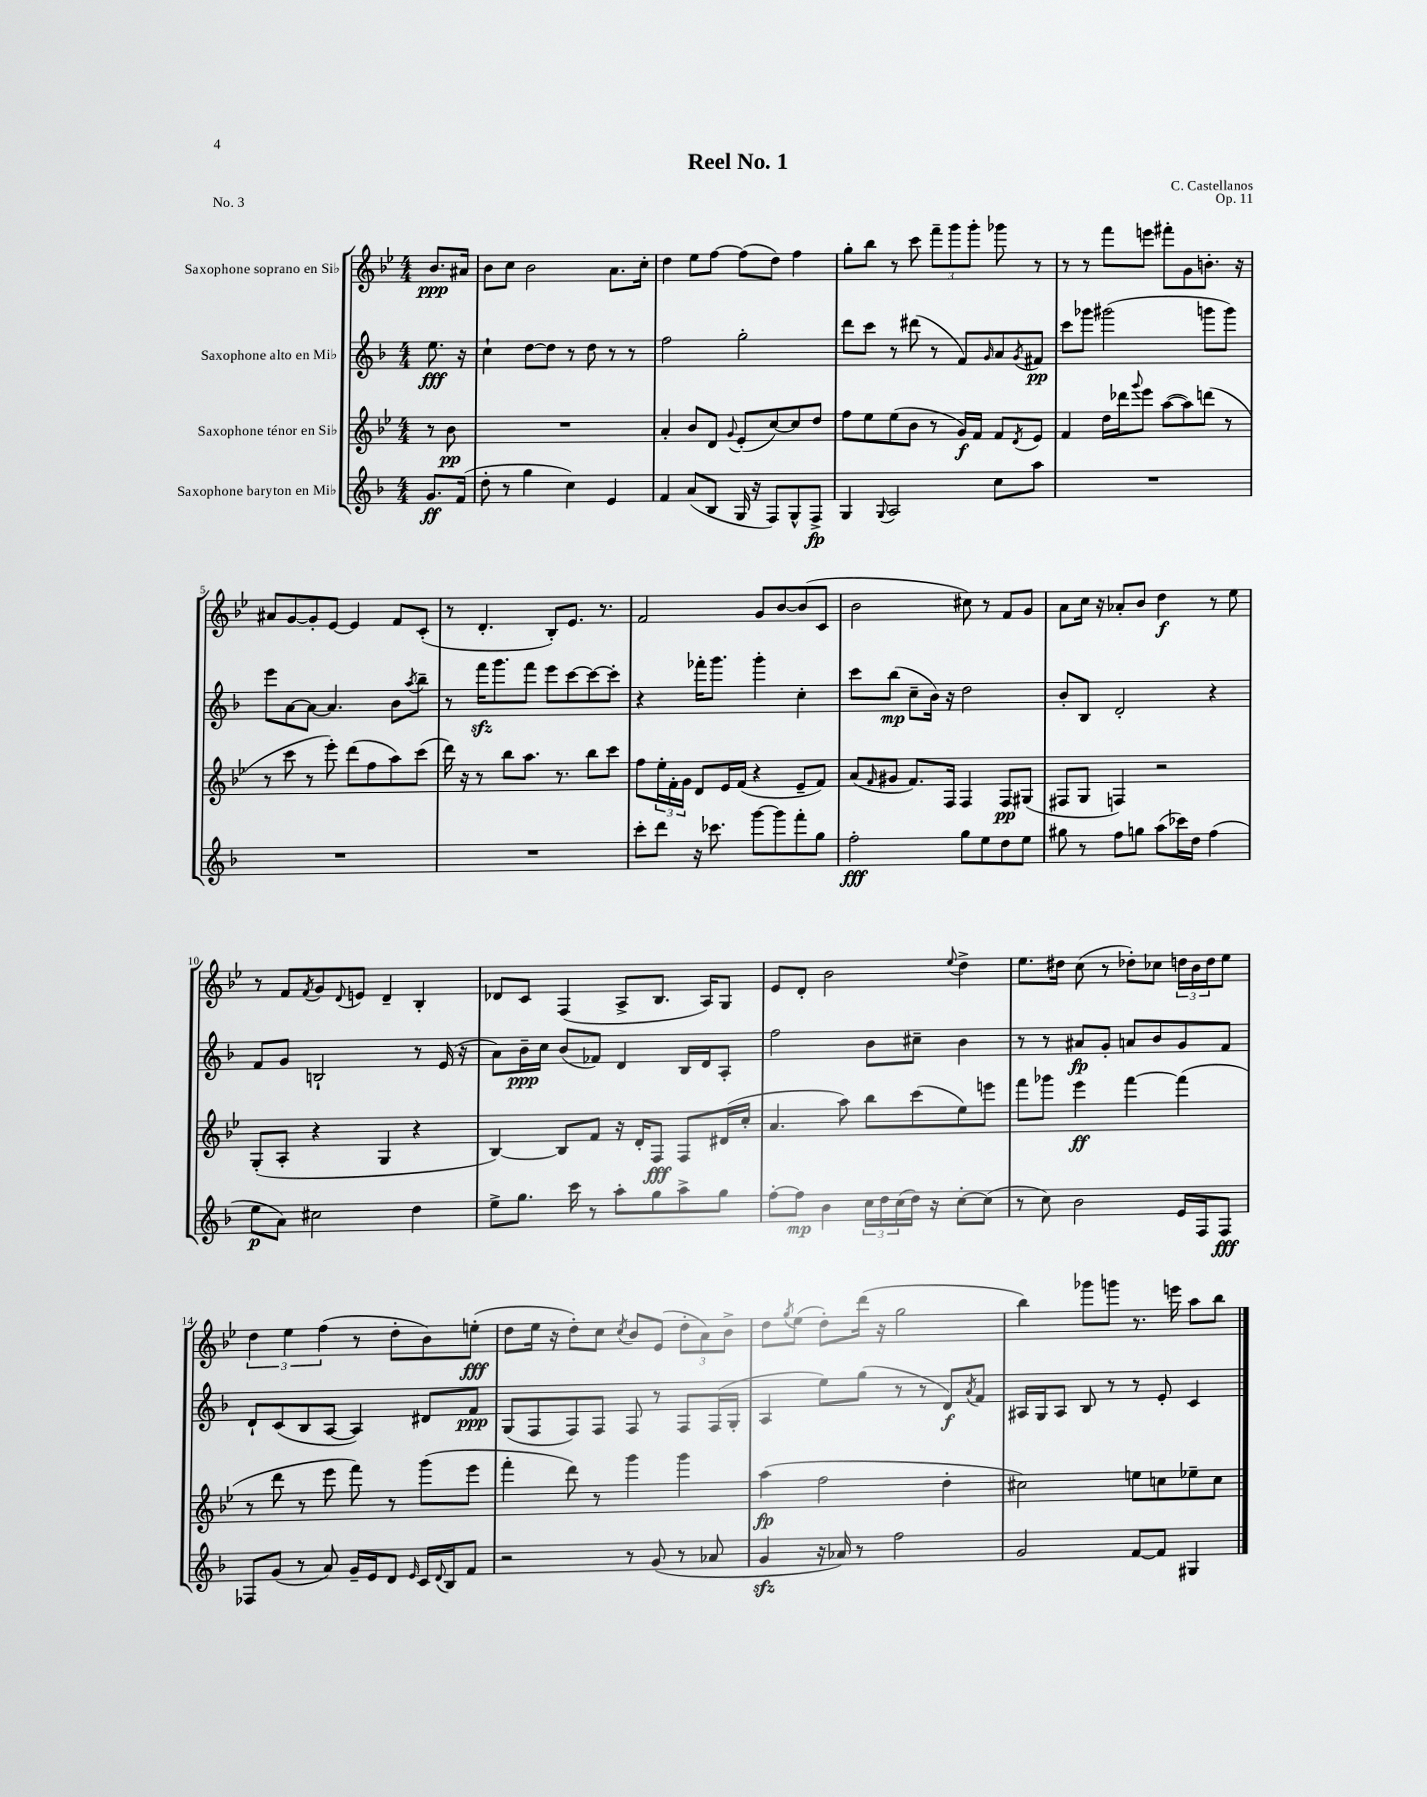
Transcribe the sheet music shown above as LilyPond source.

\header { title = "Reel No. 1" composer = "C. Castellanos" opus = "Op. 11" piece = "No. 3" }
<<
\new StaffGroup <<
\new Staff = "s0" \with { instrumentName = "Saxophone soprano en Sib" } {
    \clef treble \key bes \major \numericTimeSignature \time 4/4 \partial 4
    bes'8.\ppp ais'16 |
    bes'8 c''8 bes'2 a'8. c''16-. |
    d''4 ees''8 f''8~ f''8( d''8) f''4 |
    g''8-. bes''8 r8 c'''8 \tuplet 3/2 { f'''8-- g'''8 g'''8-. } ges'''8 r8 |
    r8 r8 f'''8 e'''8 fis'''8-. g'8 b'8.-. r16 |
    ais'8 g'8~ g'8-. ees'8~ ees'4 f'8 c'8-.( |
    r8 d'4.-. bes8-.) ees'8. r8. |
    f'2 g'8 bes'8~ bes'8( c'8 |
    bes'2 cis''8) r8 f'8 g'8 |
    a'8 c''16 r16 aes'8-. bes'8 d''4\f r8 ees''8 |
    r8 f'8 \acciaccatura { f'8 } g'8 \appoggiatura { d'8 } e'8 d'4-- bes4-. |
    des'8 c'8 f4( a8-> bes8. a16) g8 |
    ees'8 d'8-. bes'2 \appoggiatura { ees''8 } d''4-> |
    ees''8. dis''16 c''8( r8 des''8-.) ces''8 \tuplet 3/2 { d''16 bes'16 d''16 } ees''8 |
    \tuplet 3/2 { d''4 ees''4 f''4( } r8 d''8-. bes'8) e''8-.\fff( |
    d''8 ees''16 r16 d''8-.) c''8 \acciaccatura { c''8 } bes'8 ees'8( \tuplet 3/2 { d''8-. a'8) bes'8-> } |
    d''8 \acciaccatura { g''8 } ees''8( d''8-.) d'''16( r16 g''2 |
    bes''4) ges'''8 g'''8 r8. e'''16 a''8 bes''8 \bar "|." |
}
\new Staff = "s1" \with { instrumentName = "Saxophone alto en Mib" } {
    \clef treble \key f \major \numericTimeSignature \time 4/4 \partial 4
    e''8.\fff r16 |
    c''4-! d''8~ d''8 r8 d''8 r8 r8 |
    f''2 g''2-. |
    d'''8 c'''8 r8 dis'''8( r8 f'8) \grace { g'16 } a'8 \acciaccatura { g'8 } fis'8\pp |
    c'''8 ges'''8 gis'''2( g'''8 g'''8) |
    e'''8 a'8~ a'8~ a'4. bes'8 \acciaccatura { a''8 } bes''8-- |
    r8 f'''16\sfz g'''8. f'''8 e'''8 c'''8~ c'''8~ c'''8-. |
    r4 fes'''16-. g'''8. g'''4-. c''4-. |
    c'''8 bes''8\mp( c''8-- bes'16) r16 d''2 |
    bes'8-. bes8 d'2-. r4 |
    f'8 g'8 b2-! r8 e'16( r16 |
    a'8) bes'16--\ppp c''16 bes'8( fes'8) d'4 bes16 d'16 a8-. |
    f''2 bes'8 cis''8-- bes'4 |
    r8 r8 ais'8\fp g'8-. a'8 bes'8 g'8 f'8 |
    d'8-! c'8( bes8 a8~ a4) dis'8 f'8\ppp |
    g8( f8 f8) f8 f8 r8 f8 f16( g16-. |
    a4 e''8) g''8( r8 r8 d'8\f) \acciaccatura { a'8 } f'8 |
    ais16 g16 ais8 bes8 r8 r8 e'8-. c'4 \bar "|." |
}
\new Staff = "s2" \with { instrumentName = "Saxophone ténor en Sib" } {
    \clef treble \key bes \major \numericTimeSignature \time 4/4 \partial 4
    r8 bes'8\pp |
    R1 |
    a'4-. bes'8 d'8 \appoggiatura { g'8 } ees'8-.( c''8~) c''8 d''8 |
    f''8 ees''8 ees''8( bes'8 r8 g'16\f) f'16 f'8 \acciaccatura { d'8 } ees'8 |
    f'4 d''16 des'''16 \appoggiatura { g'''8 } ees'''8 a''8~( a''8) d'''8( r8 |
    r8 c'''8 r8 ees'''8-.) d'''8( f''8 a''8) c'''8( |
    d'''16) r16 r8 bes''8 a''8. r8. bes''8 c'''8 |
    f''8 \tuplet 3/2 { ees''16-. f'16-. g'16 } d'8 ees'16 f'16( r4 ees'8-- f'8) |
    a'8( \grace { f'16 } gis'8 f'8.) f16 f4 f8\pp gis8( |
    fis8 g8 f4) r2 |
    g8-.( a8-. r4 g4 r4 |
    bes4~) bes8 f'8 r16 d'16-. f8\fff f8 dis'16( c''16-. |
    a'4. a''8) bes''8 c'''8( ees''8) e'''8 |
    f'''8 ges'''8 ees'''4\ff f'''4~ f'''4( |
    r8 d'''8 r8 ees'''8 f'''8) r8 g'''8( ees'''8 |
    f'''4-. d'''8) r8 g'''4 g'''4 |
    a''4\fp( f''2 d''4-. |
    cis''2) e''8 c''8 ees''8-- c''8 \bar "|." |
}
\new Staff = "s3" \with { instrumentName = "Saxophone baryton en Mib" } {
    \clef treble \key f \major \numericTimeSignature \time 4/4 \partial 4
    g'8.\ff f'16( |
    d''8-. r8 g''4 c''4) e'4 |
    f'4 a'8( bes8 g16 r16 f8) g8-^ f8->\fp |
    g4 \appoggiatura { g8 } a2 c''8 a''8 |
    R1 |
    R1 |
    R1 |
    c'''8-. d'''8 r16 ces'''8. g'''8~ g'''8 f'''8-. g''8 |
    f''2-.\fff g''8 e''8 d''8 e''8 |
    gis''8 r8 f''8 g''8 a''8( ces'''16) d''16 f''4( |
    e''8\p a'8) cis''2 d''4 |
    e''8-> g''8. c'''16 r8 a''8-. g''8 a''8-> g''8 |
    f''8~-. f''8\mp bes'4 \tuplet 3/2 { c''16 d''16 c''16( } d''16) r16 c''8~-. c''8( |
    r8 c''8) bes'2 e'16 f16 f8\fff |
    fes8 g'8( r8 a'8) g'16-- e'16 d'8 \grace { e'16 } c'16 \appoggiatura { d'8 } bes16 f'8 |
    r2 r8 g'8( r8 aes'8 |
    g'4\sfz r16 aes'16) r8 f''2 |
    g'2 f'8~ f'8 gis4 \bar "|." |
}
>>
>>
